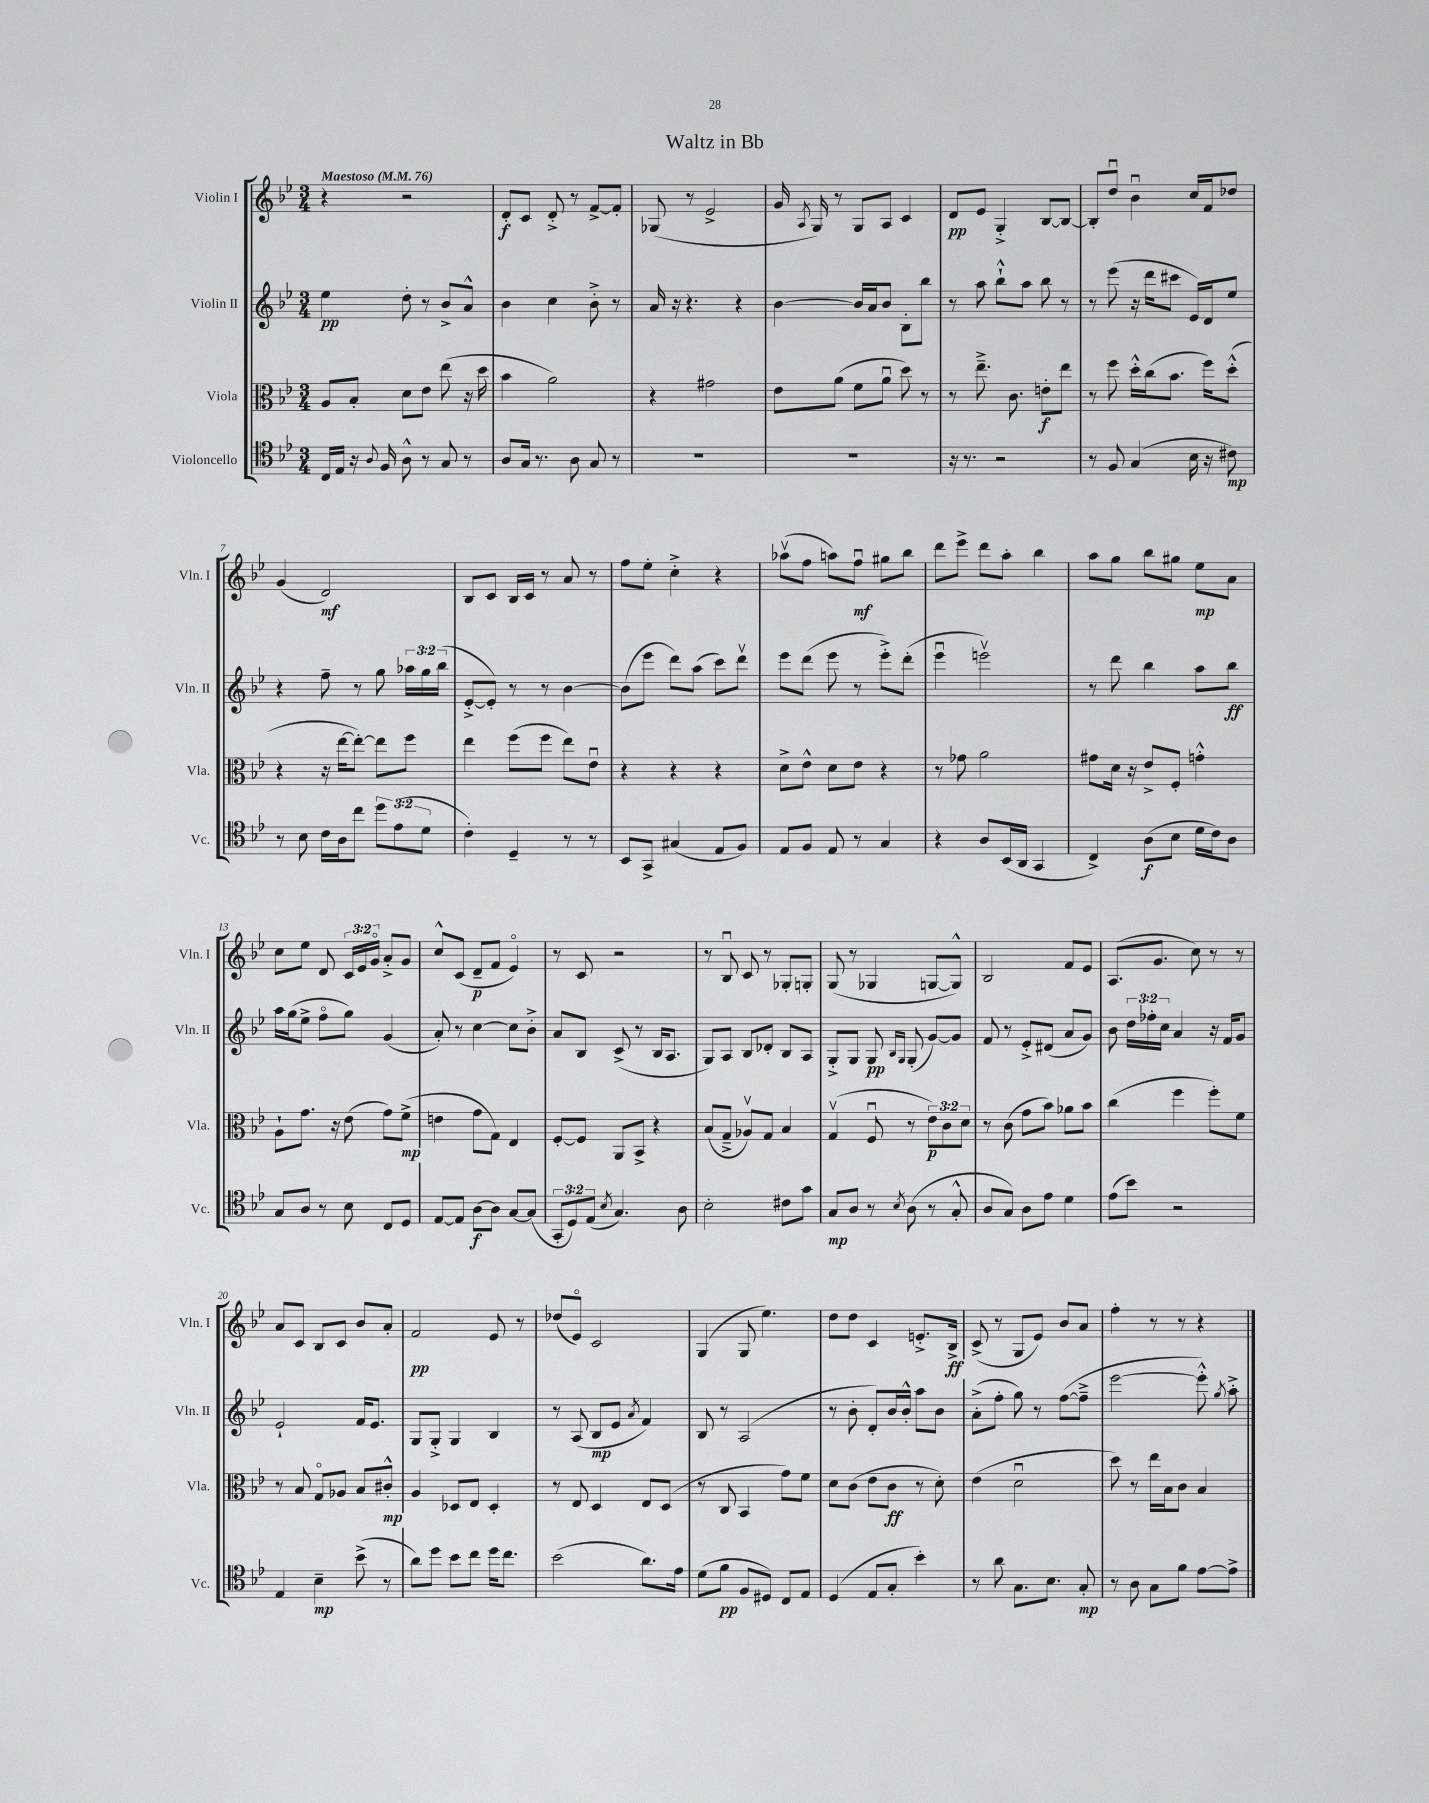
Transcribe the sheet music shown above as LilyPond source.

\header { title = "Waltz in Bb" }
<<
\new StaffGroup <<
\new Staff = "s0" \with { instrumentName = "Violin I" shortInstrumentName = "Vln. I" } {
    \clef treble \key bes \major \numericTimeSignature \time 3/4 \override Staff.TupletNumber.text = #tuplet-number::calc-fraction-text \tempo "Maestoso" 4 = 76
    \autoBeamOff r4 r2 |
    d'8[-.\f c'8] d'8-.-> r8 f'8[~-> f'8]-. |
    ges8( r8 ees'2-> |
    g'16 \acciaccatura { a8 } g16) r8 g8[ a8] c'4 |
    d'8[\pp ees'8] g4-.-> bes8[~ bes8]~ |
    bes8[-. d''8]\downbow bes'4\downbow c''16[ f'16 des''8] |
    g'4( d'2\mf) |
    bes8[ c'8] bes16[ c'16] r8 a'8 r8 |
    f''8[ ees''8]-. c''4-.-> r4 |
    aes''8[\upbow( f''8] a''8[) f''8]\downbow\mf gis''8[ bes''8] |
    d'''8[ ees'''8]-> d'''8[ a''8]-. bes''4 |
    a''8[ g''8] bes''8[ gis''8] ees''8[\mp a'8] |
    c''8[ ees''8] d'8 \tuplet 3/2 { c'16[ ees'16 g'16]\flageolet } a'8[-.-> g'8] |
    c''8[-^ c'8]( d'8[--\p f'8] ees'4\flageolet) |
    r8 c'8 r2 |
    r8 bes8\downbow c'8 r8 ges8[-. g8]-. |
    g8( r8 ges4 g8[~ g8]-^) |
    bes2 f'8[ ees'8] |
    a8.[( g'8.] c''8) r8 r8 |
    a'8[ c'8] bes8[ c'8] bes'8[ a'8]-. |
    f'2\pp ees'8 r8 |
    des''8[( ees'8]\flageolet) c'2 |
    g4( g8 ees''4.) |
    d''8[ d''8] c'4 e'8.[-.-> bes16]->\ff |
    c'8->( r8 g8[ ees'8]) bes'8[ a'8] |
    f''4-. r8 r8 r4 \bar "|." |
}
\new Staff = "s1" \with { instrumentName = "Violin II" shortInstrumentName = "Vln. II" } {
    \clef treble \key bes \major \numericTimeSignature \time 3/4 \override Staff.TupletNumber.text = #tuplet-number::calc-fraction-text
    \autoBeamOff ees''4\pp d''8-. r8 bes'8[-> a'8]-^ |
    bes'4 c''4 bes'8-.-> r8 |
    a'16 r16 r4. r4 |
    bes'4~ bes'16[ a'16 bes'8] bes8[-. bes''8] |
    r8 a''8 bes''8[-!-^ a''8] bes''8 r8 |
    r8 ees'''8( r16 d'''16[ cis'''8] ees'16[) d'16 ees''8] |
    r4 f''8-- r8 g''8 \tuplet 3/2 { aes''16[ g''16 bes''16]( } |
    ees'8[~-.-> ees'8]-.) r8 r8 bes'4~ |
    bes'8[( ees'''8] d'''8[) a''8]( c'''8[) d'''8]\upbow |
    ees'''8[ d'''8]( ees'''8 r8 ees'''8[-.->) d'''8]-.( |
    ees'''4\downbow e'''2\upbow) |
    r8 d'''8 bes''4 a''8[ bes''8]\ff |
    a''16[ g''16( ees''8]-> f''8[\flageolet g''8]) g'4( |
    a'8-.) r8 c''4~ c''8[ bes'8]-.-> |
    a'8[ bes8] c'8->( r8 bes16[ a8.] |
    g8[) a8] bes8[ des'8]-. bes8[ a8] |
    g8[-.-> g8] g8\pp \grace { bes16[ g16] } g8-.( g'8[~) g'8] |
    f'8 r8 ees'8[-.-> dis'8]( a'8[ g'8]) |
    bes'8 \tuplet 3/2 { d''16[ fes''16-. c''16] } a'4 r16 f'16[ g'8] |
    ees'2-! f'16[ ees'8.] |
    g8[ g8]-.-> g4 bes4 |
    r8 a8( bes8[\mp ees'8] \acciaccatura { a'8 } f'4) |
    bes8 r8 a2( |
    r8 bes'8-. d'8[-.) bes'16 bes'16]-.-^ a''8[ bes'8] |
    a'8[-.->( f''8]-. g''8) r8 f''8[~( f''8]---> |
    ees'''2~ ees'''8-.-^) \acciaccatura { g''8 } a''8-.-> \bar "|." |
}
\new Staff = "s2" \with { instrumentName = "Viola" shortInstrumentName = "Vla." } {
    \clef alto \key bes \major \numericTimeSignature \time 3/4 \override Staff.TupletNumber.text = #tuplet-number::calc-fraction-text
    \autoBeamOff a8[ bes8]-. d'8[ ees'8] ees''8( r16 d''16 |
    bes'4 a'2) |
    r4 gis'2 |
    ees'8[ a'8]( f'8[ a'8]\downbow d''8) r8 |
    r8 ees''8.---> c'8. e'8[-.\f ees''8] |
    r8 f''8 d''16[-.-^ c''16( bes'8.] f''16[) d''8]-.-^( |
    r4 r16 ees''16[~ ees''8]~-.) ees''8[ f''8] |
    ees''4 f''8[( f''8] ees''8[) ees'8]\downbow |
    r4 r4 r4 |
    d'8[-> ees'8]-^ d'8[ ees'8] r4 |
    r8 ges'8 a'2 |
    gis'8[ d'16] r16 ees'8[-> f8]-. g'4-.-^ |
    a8[-! g'8.] r16 ees'8( g'8[) f'8]->\mp( |
    e'4 g'8[ g8]) ees4 |
    f8[~-. f8] a,8[ bes,8]-> r4 |
    bes8[( g8]---> aes8[\upbow) g8] bes4 |
    g4\upbow( f8\downbow r8 \tuplet 3/2 { ees'8[\p) c'8 d'8] } |
    r8 c'8( g'8[ bes'8]) aes'8[ bes'8] |
    c''4( f''4 f''8[-.) f'8] |
    r8 bes8 g8[\flageolet aes8] bes8[ cis'8]-.-^\mp |
    a4 des8[ ees8] des4-. |
    r8 ees8 d4 ees8[ d8]( |
    r8 c8 bes,4 g'8[) f'8] |
    d'8[ c'8]( ees'8[ c'8]\ff r8 d'8-.) |
    ees'4( d'2\downbow |
    d''8) r8 ees''16[ bes16 c'8] bes4 \bar "|." |
}
\new Staff = "s3" \with { instrumentName = "Violoncello" shortInstrumentName = "Vc." } {
    \clef tenor \key bes \major \numericTimeSignature \time 3/4 \override Staff.TupletNumber.text = #tuplet-number::calc-fraction-text
    \autoBeamOff c16[ ees16] r16 \appoggiatura { a8 } f16 a8-^ r8 g8 r8 |
    a8[ g16] r8. a8 g8 r8 |
    R2. |
    R2. |
    r16 r8. r2 |
    r8 f8 g4( bes16 r16 cis'8\mp) |
    r8 bes8 c'16[ a16 c''8] \tuplet 3/2 { d''8[ ees'8( d'8] } |
    c'4-.) d4-- r8 r8 |
    bes,8[ g,8]-> gis4( ees8[ f8]) |
    ees8[ f8] ees8 r8 g4 |
    r4 a8[ bes,16( a,16] g,4 |
    c4->) a8[\f( bes8] d'16[ c'16) a8] |
    g8[ a8] r8 bes8 c8[ d8] |
    ees8[~ ees8] a8[~\f a8] g8[~ g8]( |
    \tuplet 3/2 { g,8[-. d8) ees8]( } \acciaccatura { bes8 } g4.) a8 |
    bes2-. cis'8[ g'8] |
    g8[\mp a8] r8 \acciaccatura { bes8 } a8( r8 g8-.-^ |
    a8[ g8]) a8[ ees'8] d'4 |
    ees'8[( bes'8]) r2 |
    ees4 bes4--\mp bes'8->( r8 |
    a'8[) d''8] bes'8[ c''8] d''16[ c''8.] |
    bes'2( a'8.[) ees'16] |
    d'8[( f'8]\pp f8[ dis8]) c8[ ees8] |
    d4( ees8[ g8]-. bes'4-.) |
    r8 a'8 g8.[ bes8.] g8-.\mp |
    r8 a8 g8[ f'8] ees'8[~ ees'8]-> \bar "|." |
}
>>
>>
